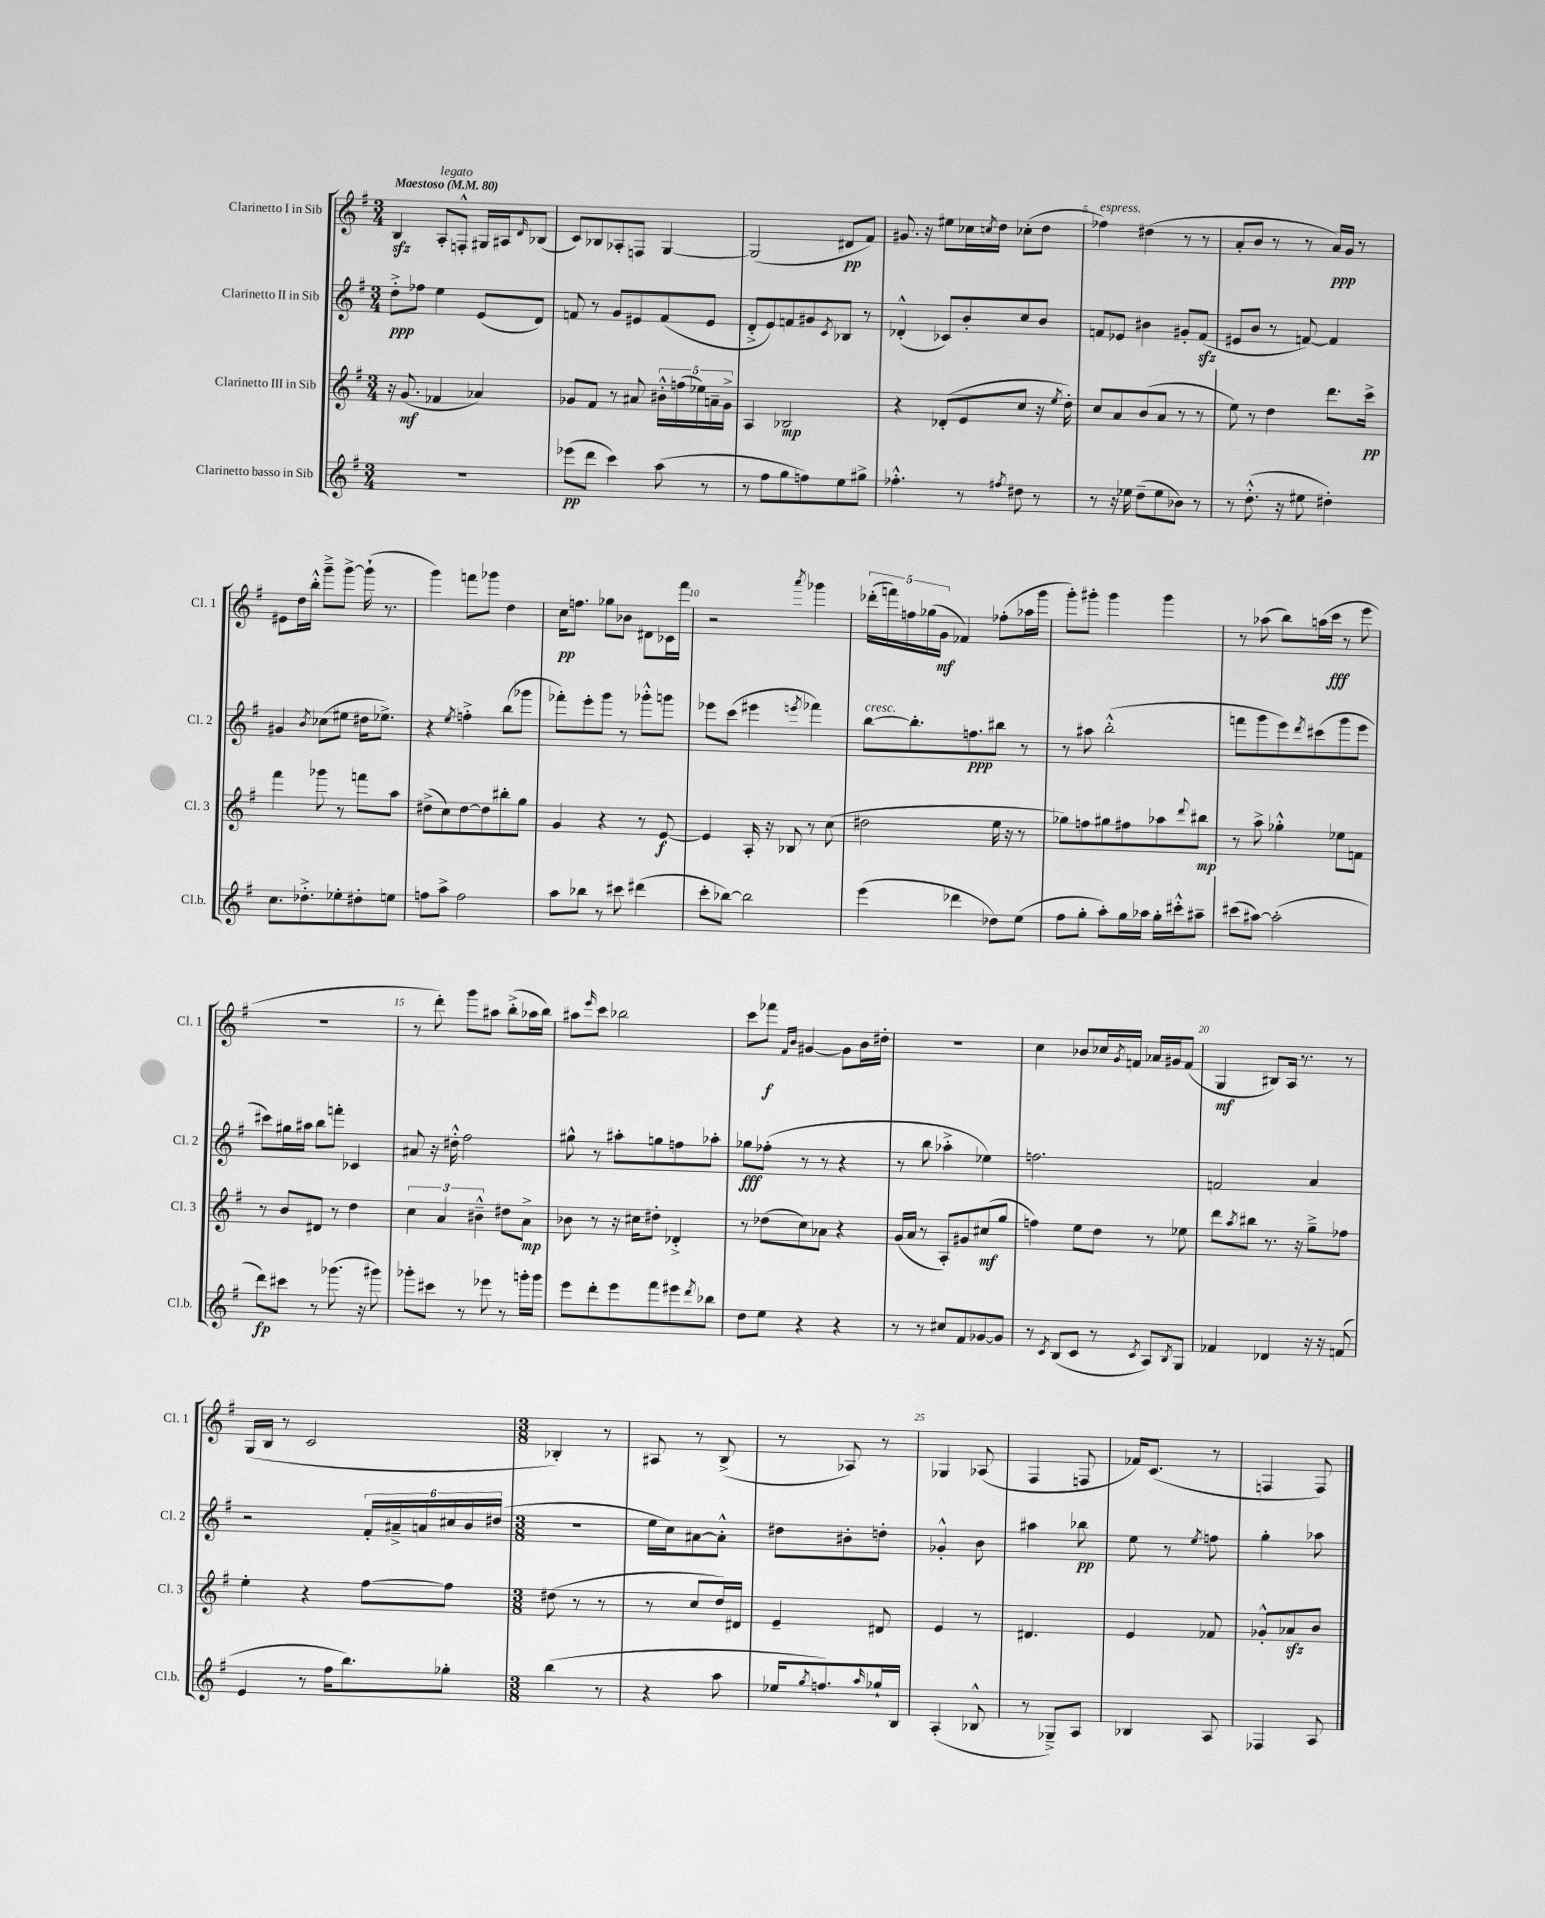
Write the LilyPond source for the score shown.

<<
\new StaffGroup <<
\new Staff = "s0" \with { instrumentName = "Clarinetto I in Sib" shortInstrumentName = "Cl. 1" } {
    \clef treble \key g \major \numericTimeSignature \time 3/4 \tempo "Maestoso" 4 = 80
    b4\sfz a8-.^\markup { \italic "legato" } f8-.-^ gis16 ais16 \grace { d'16 } bes8( |
    c'8) bes8 aes8-. f8 g4~ |
    g2( dis'8\pp fis'8) |
    gis'8. r16 eis''8 ces''16 \acciaccatura { c''8 } d''16 ces''8-.( d''8 |
    fes''4^\markup { \italic "espress." }) dis''4( r8 r8 |
    a'8-. b'8 r8 r8 a'16\ppp) g'16 r8 |
    eis'8 d''16 b''16-.-^ g'''8---> g'''8~-> g'''16-!( r8. |
    g'''4) f'''8 ges'''8 d''4 |
    c''16\pp f''8. ges''8 bes'8 dis'8 ces'16 fis'''16 |
    r2 \acciaccatura { a'''8 } ges'''4 |
    \tuplet 5/4 { des'''16-.( f'''16) f''16 ges''16( g'16\mf } fes'4) fes''8-.( aes''16 g'''16 |
    g'''8-.) gis'''8-. gis'''4 gis'''4 |
    r8 aes''8( b''8) a''16( c'''16\fff r8 e'''8 |
    R2. |
    r8 d'''8-.) g'''8 ais''8 b''8-.->( aes''16 b''16) |
    ais''8 \grace { e'''16 } c'''8 bes''2 |
    c'''8 fes'''8\f \grace { fis'16 b'16 } gis'4~ gis'8 b'16 dis''16-. |
    R2. |
    c''4 bes'8 ces''16 \acciaccatura { g'8 } f'16 aes'16 gis'16 f'8( |
    g4\mf bis8) a16 r8. r8 |
    g16( b16 r8 c'2 |
    \numericTimeSignature \time 3/8 bes4-.) r8 |
    ais8 r8 b8->( |
    r8 aes8) r8 |
    ges4 aes8( |
    fis4 f8 |
    fes'16) c'8.( r8 |
    f4 f8) \bar "|." |
}
\new Staff = "s1" \with { instrumentName = "Clarinetto II in Sib" shortInstrumentName = "Cl. 2" } {
    \clef treble \key g \major \numericTimeSignature \time 3/4
    d''8-.->\ppp fes''8 e''4 e'8( d'8) |
    f'8 r8 g'8 eis'8 f'8( eis'8 |
    d'8-.-> e'8) f'8 gis'8 \acciaccatura { c'8 } bes8 r8 |
    des'4-.-^( ces'8) b'8-. c''8 b'8 |
    f'8 ees'8 bis'4 gis'8-. f'8\sfz( |
    eis'8 b'8 r8 f'8~) f'4 |
    gis'4 \acciaccatura { b'8 } ces''8( eis''8 dis''16 ees''8.->) |
    r4 \acciaccatura { e''8 } f''4-.-> b''8( ges'''8 |
    fes'''8-.) e'''8-. g'''8 r8 ges'''8-.-^ g'''8 |
    ees'''8 c'''8( eis'''4 \acciaccatura { e'''8 } fes'''4) |
    b''8~^\markup { \italic "cresc." } b''8.-. f''8.\ppp bis''8 r8 |
    r8 ais''8 b''2-.-^( |
    f'''8 g'''8 e'''8) \acciaccatura { d'''8 } cis'''8( g'''8 e'''8 |
    cis'''8) gis''16 ais''16 b''8 f'''8-. ces'4 |
    ais'8 r16 dis''16-.-^ fis''2 |
    gis''8-^ r8 ais''8-. g''8 f''8 aes''8-. |
    ges''8\fff fes''8-.( r8 r8 r4 |
    r8 b''8 aes''4-.-> ees''4) |
    f''2. |
    f'2 a'4 |
    r2 \tuplet 6/4 { fis'16-. ais'16---> a'16 cis''16 b'16 dis''16( } |
    \numericTimeSignature \time 3/8 R4. |
    e''16 c''16) ais'8~ ais'8-.-^ |
    dis''8 bis'8-. d''8-. |
    ges'4-.-^ b'8 |
    ais''4 bes''8\pp |
    e''8 r8 \acciaccatura { e''8 } f''8 |
    g''4-. aes''8 \bar "|." |
}
\new Staff = "s2" \with { instrumentName = "Clarinetto III in Sib" shortInstrumentName = "Cl. 3" } {
    \clef treble \key g \major \numericTimeSignature \time 3/4
    r16 g'8.\mf( fes'4 aes'4) |
    ges'8 fis'8 r8 ais'8 \tuplet 5/4 { bis'16-.-^ f''16( ees''16) a'16-- ges'16-> } |
    a4 bes2\mp |
    r4 des'8-.( e'8 c''8 r16 \acciaccatura { e''8 } d''16-.) |
    c''8 a'8 b'8( a'8 r8 r8 |
    e''8) r8 d''4 d'''8. c'''16->\pp |
    fis'''4 ges'''8 r8 f'''8 a''8 |
    dis''8->( c''8) dis''8~ dis''8 bis''8-. g''8 |
    g'4 r4 r8 e'8~\f |
    e'4 a16-. r16 bes8 r8 c''8( |
    dis''2 e''16 r16 r8 |
    ges''8) f''8 gis''8 fis''8 aes''8 \appoggiatura { d'''8 } bis''8\mp |
    r8 a''8-> ges''4-.-^ ees''8 f'8 |
    r8 b'8 dis'8 r8 d''4 |
    \tuplet 3/2 { c''4 a'4 bis'4---^ } dis''8 a'8->\mp |
    bes'8 r8 r16 cis''16 dis''8-. des'4-.-> |
    r8 des''8( c''8) aes'8 r4 |
    g'16( a'16 r8 a8-.) gis'8 cis''8\mf( g''8 |
    f''4) e''8 d''8 r8 ees''8 |
    d'''8 \acciaccatura { a''8 } bis''8 r8. r16 g''8---> fes''8 |
    e''4-. r4 fis''8~ fis''8 |
    \numericTimeSignature \time 3/8 dis''8( r8 r8 |
    r8 c''8 d''16) dis'16 |
    e'4-- dis'8 |
    e'4 r8 |
    dis'4. |
    e'4 fes'8 |
    ges'8-.-^ aes'8\sfz b'8 \bar "|." |
}
\new Staff = "s3" \with { instrumentName = "Clarinetto basso in Sib" shortInstrumentName = "Cl.b." } {
    \clef treble \key g \major \numericTimeSignature \time 3/4
    R2. |
    ees'''8\pp( d'''8 c'''4) a''8( r8 |
    r8 fis''8 g''8 f''8) e''8 gis''8-> |
    fes''4.-.-^ r8 \acciaccatura { fis''8 } dis''8 r8 |
    r8 r16 ees''16 d''8--( ees''8 bes'8) r8 |
    r8 d''8.-.-^( r16 eis''8 dis''4-.) |
    c''8. des''8.-.-> ees''8-. dis''8-. e''8 |
    f''8 a''8-> f''2 |
    a''8 bes''8 r8 cis'''8 dis'''4( |
    c'''8-. bes''8~) bes''2 |
    e'''4( des'''4 des''8) e''8( |
    fis''8 g''8-. a''8-.) g''16 aes''16 g''16-. cis'''16-.-^ ais''8-- |
    cis'''8( ais''8~) ais''2-.( |
    d'''8\fp) cis'''8 r8 ges'''8.( r16 gis'''8) |
    ges'''8-. cis'''8 r8 ees'''8 r8 g'''16-. g'''16 |
    e'''8 d'''8-. e'''8 fis'''8 eis'''8 \acciaccatura { d'''8 } bes''8 |
    d''8 e''8 r4 r4 |
    r8 r8 cis''8 fis'8 ges'8~ ges'8 |
    r8 \acciaccatura { c'8 } b8( c'8 r8 \acciaccatura { c'8 } a8) \acciaccatura { b8 } g8 |
    fes'4 des'4 r16 r16 f'8( |
    e'4 r8 fis''16 b''8.) ges''8-. |
    \numericTimeSignature \time 3/8 b''4( r8 |
    r4 a''8 |
    ees''16 \acciaccatura { g''8 } f''8.) \grace { a''16 } ges''16-! b16 |
    a4-.( bes8-^ |
    r8 ges8--->) a8 |
    bes4 a8 |
    fes4 a8 \bar "|." |
}
>>
>>
\layout { \context { \Score \override BarNumber.break-visibility = ##(#f #t #t) barNumberVisibility = #(every-nth-bar-number-visible 5) } }
